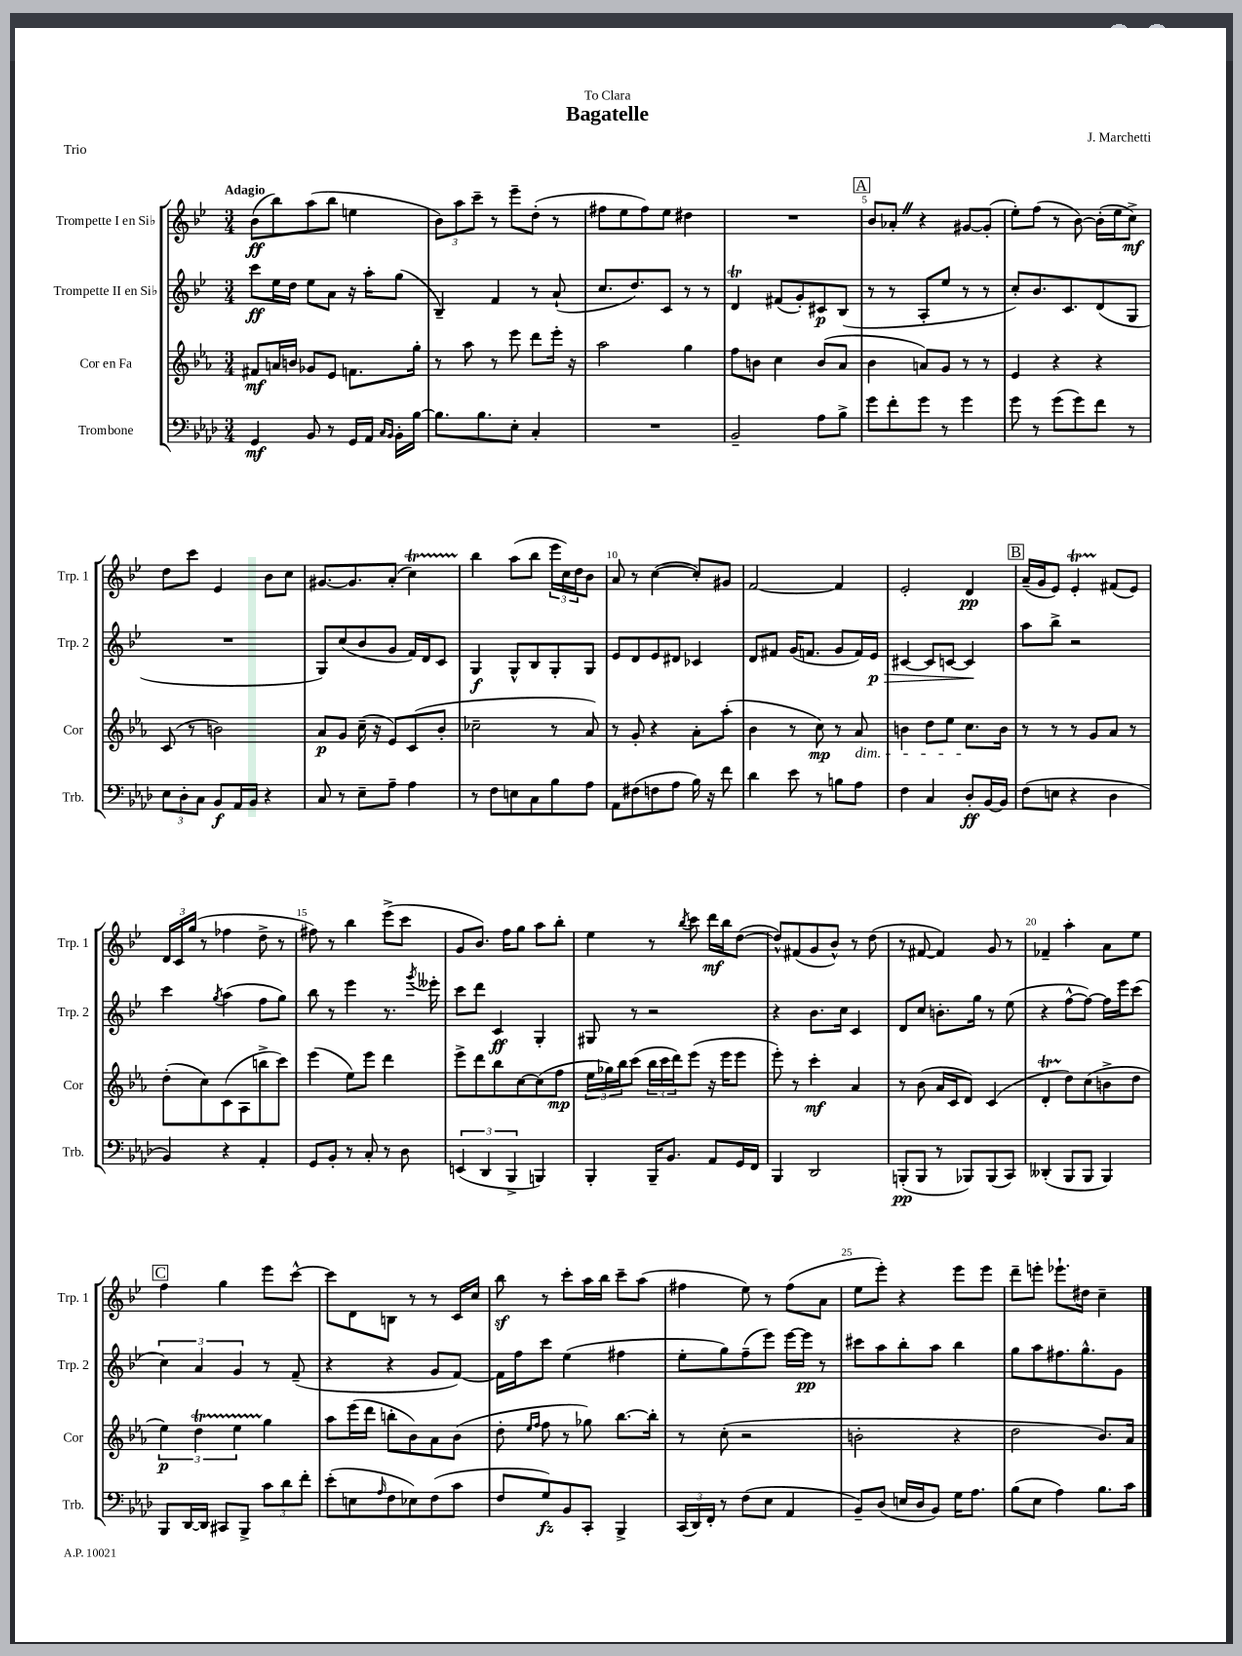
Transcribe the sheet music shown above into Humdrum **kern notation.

**kern	**kern	**kern	**kern
*staff4	*staff3	*staff2	*staff1
*clefF4	*clefG2	*clefG2	*clefG2
*k[b-e-a-d-]	*k[b-e-a-]	*k[b-e-]	*k[b-e-]
*M3/4	*M3/4	*M3/4	*M3/4
4GG/	8f#/L	8ccc\L	(8b-\L
.	16a/L	16ee-\L	8bb-\)
.	16b/JJ	16dd\JJ	.
8BB-/	8g-/L	8ee-\L	(8aa\
8r	8e-/J	8a\J	8bb-\J
16GG/LL	8.f\L	16r	4ee\
16AA-/JJ	.	16aa'\LK	.
16qqC/LL	.	.	.
16qqBB-/JJ	.	.	.
16BB-'\LL	.	(8gg\J	.
[16B-\JJ	16gg'\Jk	.	.
=	=	=	=
8.B-\]L	8r	4B-~/)	12b-\L)
.	.	.	12aa\
.	8aa-\	.	.
.	.	.	12ccc~\J
8.B-\	.	.	.
.	8r	4f/	8r
8E-'\J	8eee-\	.	8eee-~\L
4C'/	8ddd\L	8r	(8dd'\J
.	16eee-'\Jk	(8a`/	8r
.	16r	.	.
=	=	=	=
2.r	2aa-\	8.cc/L	8ff#\L
.	.	.	8ee-\
.	.	8.dd/)	.
.	.	.	8ff#\)
.	.	8c/J	8ee-\J
.	4gg\	8r	4dd#\
.	.	8r	.
=	=	=	=
2BB-~/	8ff\L	4d/	2.r
.	8b\J	.	.
.	4cc\	(8f#/L	.
.	.	8g'/)	.
8A-\L	(8b/L	8c#/	.
8B-^\J	8a-/J	(8B-/J	.
=	=	=	=
8g\L	4b-\	8r	8b-/L
8f'\	.	8r	8a-'/J
8g\J	8a/L)	8A'/L	4r
8r	8g/J	8ee-/J	.
4g\	8r	8r	[8g#/L
.	8r	8r	(8g#'/]J
=	=	=	=
8g\	4e-/	8cc'/L)	8ee-'\L)
8r	.	8.b-/	(8ff\J
(8g\L	4r	.	8r
.	.	8.c/	.
8g\)	.	.	[8b-\)
8f\J	4r	(8d/	(16b-'\]LL
.	.	.	16ee-\J
8r	.	8G/J	8cc^\J)
=	=	=	=
12E-\L	(8c/	2.r	8dd\L
12D-'\	.	.	.
.	8r	.	8ccc\J
12C\J	.	.	.
8BB-/L	2b\)	.	4e-/
16AA-/L	.	.	.
16BB-/JJ	.	.	.
4r	.	.	8b-\L
.	.	.	8cc\J
=	=	=	=
8C/	8a-/L	8G/L)	[8.g#/L
8r	8g/J	(8cc/	.
.	.	.	8.g#/]
8E-~\L	(16cc~\	8b-/	.
.	16r	.	.
8A-~\J	8e-/L)	8g/J	(8a'/J
4A-\	(8c/	16f/LL)	4cc\)
.	.	16d/J	.
.	8b-'/J	8c/J	.
=	=	=	=
8r	2cc-~\	4G/	4bb-\
8F\L	.	.	.
8E\	.	8G^^/L	(8aa\L
8C\	.	8B-/	8bb-\J
8B-\	8r	8G'/	24eee-\LL
.	.	.	24cc\)
.	.	.	24dd\J
8A-\J	8a-/)	8G/J	8b-\J
=	=	=	=
8AA-\L	8r	8e-/L	8a/
(8F#\	8g'/	8d/	8r
8F\	4r	8e-/	([4cc\
8A-\J	.	8d#/J	.
16B-\)	8a-'\L	4c-/	8cc'/]L)
16r	.	.	.
8f\	(8aa-'\J	.	8g#/J
=	=	=	=
4d-\	4b-\	8d/L	[2f/
.	.	8f#/J	.
8e-\	8r	(16g/LK	.
.	.	8.f/J	.
8r	8cc\)	.	.
8B\L	8r	8g/L	4f/]
8A-\J	8a-/	16f/L)	.
.	.	16e-/JJ	.
=	=	=	=
4F\	4b\	[4c#/	2e-'/
4C/	8dd\L	8c#/]L	.
.	8ee-\J	[8c/J	.
8D-'/L	8.cc\L	4c/]	4d/
[16BB-/L	.	.	.
16BB-/]JJ	16b\Jk	.	.
=	=	=	=
(8F\L	8r	8aa\L	(16a~/LL
.	.	.	16g/J
8E\J	8r	8bb-^\J	8e-/J)
4r	8r	2r	4e-'/
.	8g/L	.	.
4D-\	8a-/J	.	(8f#/L
.	8r	.	8e-/J)
=	=	=	=
4BB-/)	(8dd'\L	4ccc\	24d/LL
.	.	.	24c/
.	.	.	(24gg/JJ
.	8cc\)	.	8r
.	.	8qgg/	.
4r	(8c\	(4aa\	4ff-\
.	8A-\	.	.
4AA-'/	8bb^\	8ff\L	8dd^\
.	8ccc\J)	8gg\J)	8r
=	=	=	=
8GG/L	(4eee-\	8bb-\	8ff#\)
8BB-'/J	.	8r	8r
8r	8ee-\L)	4eee-\	4bb-\
8C'/	8eee-\J	.	.
8r	4ddd\	8.r	(8eee-^\L
8D-\	.	.	8ccc\J
.	.	8qggg/	.
.	.	16eee--'\	.
=	=	=	=
(6EE/	8eee-^\L	8ccc\L	8g/L
.	8ddd\	8ddd\J	8.b-/J)
6DD-/	.	.	.
.	8bb-\	4c/	.
.	.	.	16ff\LK
6BBB-^/	.	.	.
.	[8cc\	.	8gg\J
4BBB/)	(8cc\]	4G'/	8aa\L
.	8ff\J	.	8bb-'\J
=	=	=	=
4BBB-'/	24ee-\LL	8G#/	4ee-\
.	24gg-\)	.	.
.	24bb-\J	.	.
.	(8ccc\J	8r	.
16BBB-~/LK	24bb-\LL	2r	8r
.	24ccc\	.	.
8.BB-/J	.	.	.
.	24ddd\J)	.	.
.	.	.	8qbb-/
.	(8eee-\J	.	8ccc\
8AA-/L	16r	.	16ddd\LL
.	16eee-\LK	.	16bb-\J
16GG/L	8eee-\J	.	([8dd\J
16FF/JJ	.	.	.
=	=	=	=
4BBB-/	8eee-'\)	4r	8dd^^/]L)
.	8r	.	(8f#/
2DD-/	4ccc'\	8.b-\L	8g/
.	.	.	8b-^^/J)
.	.	16cc\Jk	.
.	4a-/	4c/	8r
.	.	.	(8dd\
=	=	=	=
(8BBB'/L	8r	8d/L	8r
8BBB/J	(8b-\	8cc/J	[8f#/
8r	16a-/LL	8.b'\L	4f#/])
.	16c/J	.	.
8BBB-/L)	8d/J)	.	.
.	.	16gg\Jk	.
(8BBB-/	(4c/	8r	8g/
8CC/J)	.	(8ee-\	8r
=	=	=	=
(4DD--'/	4d'/	4r	4f-~/
8BBB-/L	8dd\L)	[8ff^^\L	4aa'\
8BBB-/J	(8cc\	8ff\_J)	.
4BBB-/)	8b^\	16ff\]LL	8a\L
.	.	16eee-\J	.
.	8dd\J	(8ccc\J	8ee-\J
=	=	=	=
8BBB-/L	6ee-\)	6cc\)	4ff\
[16DD-/L	.	.	.
.	6dd\	6a/	.
16DD-/]JJ	.	.	.
8CC#/L	.	.	4gg\
.	6ee-\	6g/	.
8BBB-^/J	.	.	.
12c\L	4gg\	8r	8eee-\L
12d-\	.	.	.
.	.	(8f~/	[8ccc^^\J
12f'\J	.	.	.
=	=	=	=
(8e-'\L	8aa-\L	4r	8ccc\]L
8E\	(16eee-\L	.	8d\
.	16ddd\JJ	.	.
16qqA-/	.	.	.
8F\	8bb'\L	4r	8B\J
8E-\)	8b-\)	.	8r
(8F\	8a-\	8g/L	8r
8c\J	(8b-\J	[8f/J)	16c/LL
.	.	.	16cc/JJ
=	=	=	=
8F/L	8dd'\	16f\]LL	8bb-\
.	.	16ff\J	.
.	16qqee-/LL	.	.
.	16qqff/JJ	.	.
8G/)	8ff\	8ccc\J	8r
8BB-/	8r	(4ee-\	8ccc'\L
8CC'/J	8gg-\)	.	16aa\L
.	.	.	16bb-\JJ
4BBB-^/	[8.bb-\L	4ff#\	8ccc~\L
.	.	.	(8aa\J
.	16bb-'\]Jk	.	.
=	=	=	=
(24CC/LL	8r	8ee-'\L	4ff#\
24DD-/)	.	.	.
24FF'/JJ	.	.	.
8r	(8cc'\	8gg\)	.
(8F\L	2r	(8ff~\	8ee-\)
8E-\J	.	8eee-\J)	8r
4AA-/	.	[16eee-\LL	(8ff#\L
.	.	16eee-\]JJ	.
.	.	8r	8a\J
=	=	=	=
8BB-~/L)	2b'\	8ccc#\L	8ee-\L
(8D-/J	.	8aa\	8eee-'\J)
16E/LL	.	8bb-'\	4r
16D-/J	.	.	.
8BB-/J)	.	8aa\J	.
16G\LK	4r	4bb-\	8eee-\L
8.A-\J	.	.	.
.	.	.	8eee-\J
=	=	=	=
(8B-\L	2dd\	8gg\L	8ddd~\L
8E-\J	.	8aa\	8eee'\J
4A-\)	.	8.ff#\	8.eee-`\L
.	.	8.gg^^\	16dd#\Jk
8.B-\L	8.b-/L)	.	4cc~\
.	.	8g\J	.
16c\Jk	16a-/Jk	.	.
==	==	==	==
*-	*-	*-	*-
